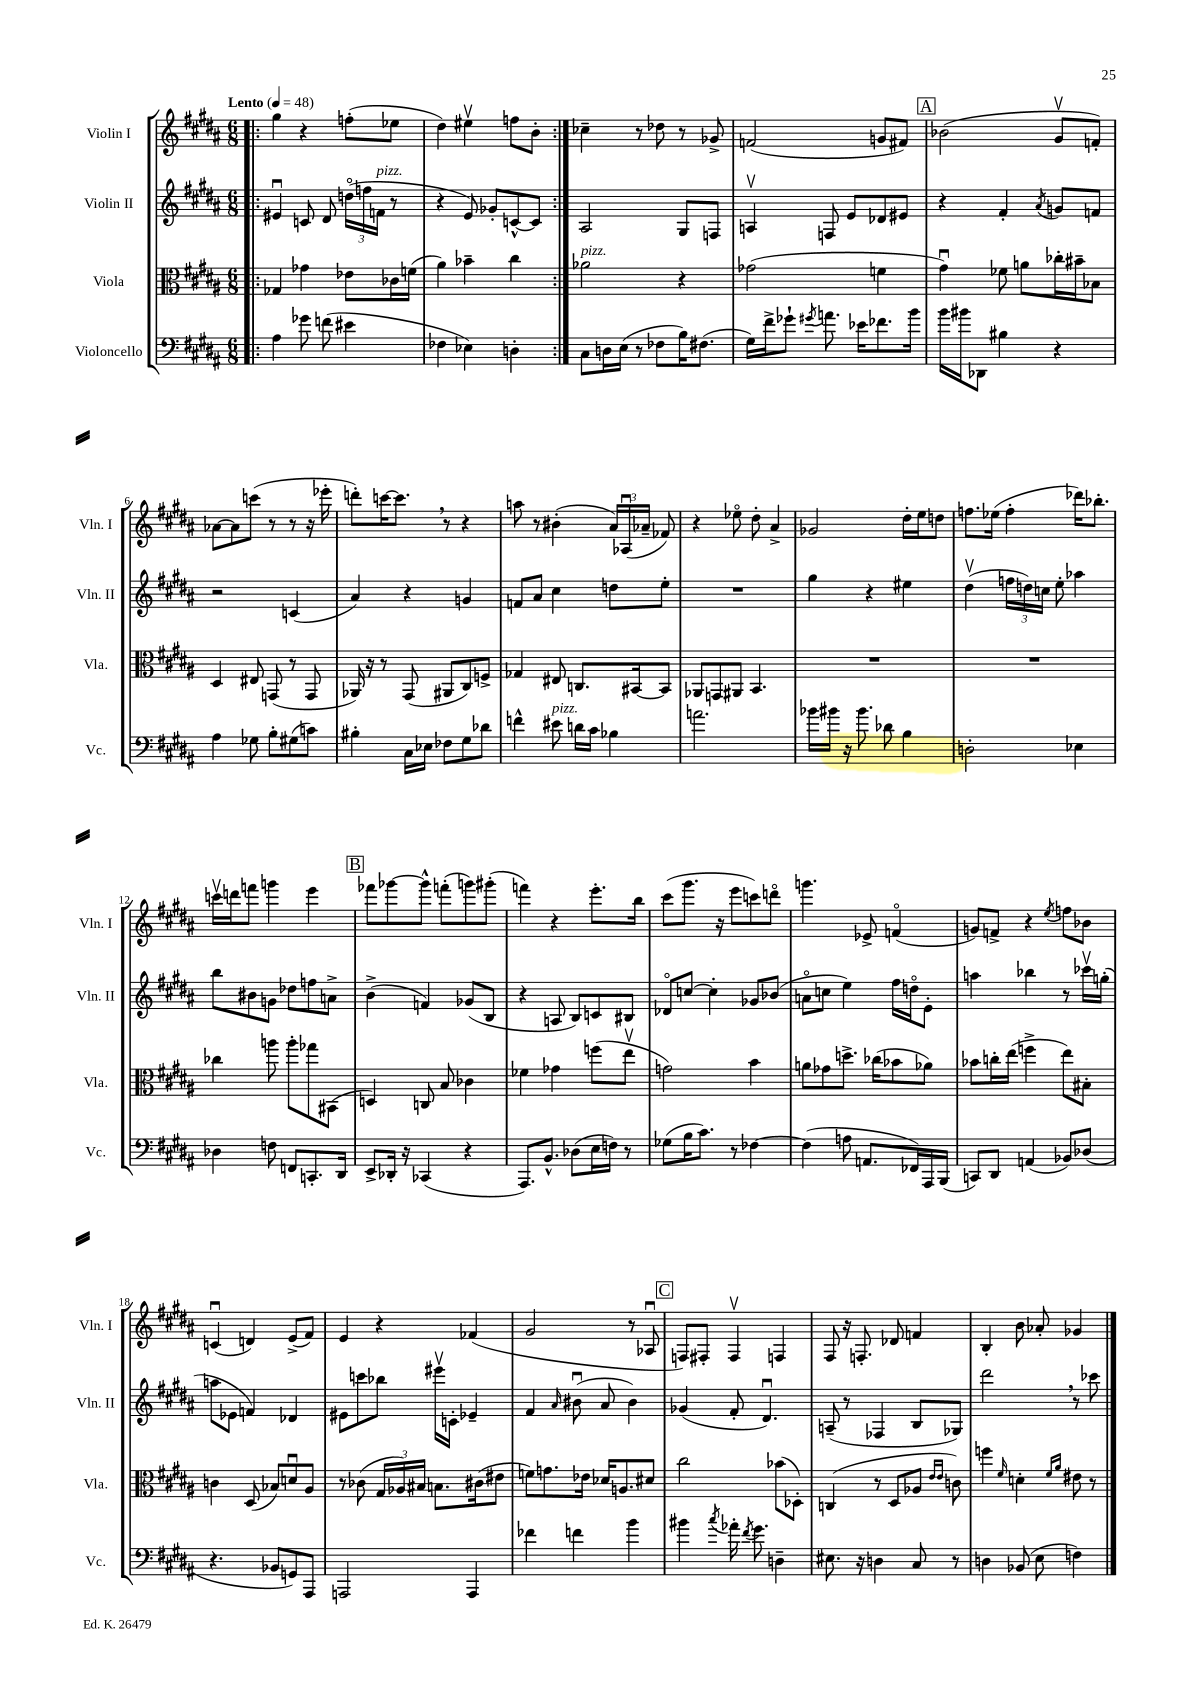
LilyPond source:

<<
\new StaffGroup <<
\new Staff = "s0" \with { instrumentName = "Violin I" shortInstrumentName = "Vln. I" } {
    \clef treble \key b \major \numericTimeSignature \time 6/8 \tempo "Lento" 4 = 48
    \autoBeamOff \repeat volta 2 { \bar ".|:" gis''4 r4 f''8[-.( ees''8] |
    dis''4) eis''4\upbow f''8[ b'8]-. | }
    ces''4-- r8 des''8 r8 ges'8-> |
    f'2( g'8[ fis'8]) |
    \mark \markup { \box "A" } bes'2( gis'8[\upbow f'8]-.) |
    aes'8[~ aes'8 c'''8]( r8 r8 r16 ees'''16-. |
    d'''8[-.) c'''16~ c'''8.] \breathe r8 r4 |
    a''8 r8 bis'4-.( \tuplet 3/2 { ais'16[) aes16\downbow( aes'16]-- } fes'8) |
    r4 ees''8\flageolet dis''8-. ais'4-> |
    ges'2 dis''16[-. e''16 d''8] |
    f''8.[ ees''16]( f''4-. des'''16[) bes''8.]-. |
    c'''16[\upbow d'''16 f'''8] g'''4 e'''4 |
    \mark \markup { \box "B" } fes'''8[ ges'''8~ ges'''8]-^ f'''8[-.( g'''8) gis'''8]-.( |
    f'''4) r4 e'''8.[-. b''16] |
    cis'''8[( gis'''8.] r16 e'''8[ c'''8) d'''8]\flageolet |
    g'''4. ees'8-> f'4\flageolet( |
    g'8[) f'8]-> r4 \acciaccatura { e''8 } f''8[ bes'8] |
    c'4\downbow( d'4) e'8[->( fis'8]) |
    e'4 r4 fes'4( |
    gis'2 r8 aes8\downbow |
    \mark \markup { \box "C" } f8[) fis8]-. fis4\upbow f4 |
    fis8 r16 f8.-. des'8 f'4 |
    b4-. b'8 aes'8-. ges'4 \bar "|." |
}
\new Staff = "s1" \with { instrumentName = "Violin II" shortInstrumentName = "Vln. II" } {
    \clef treble \key b \major \numericTimeSignature \time 6/8
    \autoBeamOff \repeat volta 2 { \bar ".|:" eis'4\downbow c'8 dis'8 \tuplet 3/2 { d''16[\flageolet( f''16 f'16]^\markup { \italic "pizz." } } r8 |
    r4 e'8) ges'8[-. c'8~-^ c'8] | }
    ais2 gis8[ f8] |
    a4\upbow f8 e'8[ des'8 eis'8] |
    \mark \markup { \box "A" } r4 fis'4-. \acciaccatura { ais'8 } g'8[ f'8] |
    r2 c'4( |
    ais'4) r4 g'4 |
    f'8[ ais'8] cis''4 d''8[ e''8]-. |
    R2. |
    gis''4 r4 eis''4 |
    dis''4\upbow( \tuplet 3/2 { f''16[ d''16) c''16] } e''8-. aes''4 |
    b''8[ bis'8 g'8] des''8[ f''8 a'8]-> |
    \mark \markup { \box "B" } b'4->( f'4) ges'8[( b8] |
    r4 a8 b8[) c'8 bis8] |
    des'8[\flageolet c''8]~ c''4-. ges'8[ bes'8]( |
    a'8[\flageolet c''8] e''4) fis''16[ d''16\flageolet e'8]-. |
    a''4 bes''4 r8 ces'''16[\upbow g''16]-.( |
    a''8[ ees'8] f'4) des'4 |
    eis'8[ c'''8 bes''8] eis'''16[\upbow c'16]-. ees'4-- |
    fis'4 \grace { ais'16 } bis'8\downbow( ais'8 bis'4) |
    \mark \markup { \box "C" } ges'4( fis'8-. dis'4.\downbow) |
    a8--( r8 fes4 b8[ ges8]) |
    dis'''2 \breathe r8 ces'''8 \bar "|." |
}
\new Staff = "s2" \with { instrumentName = "Viola" shortInstrumentName = "Vla." } {
    \clef alto \key b \major \numericTimeSignature \time 6/8
    \autoBeamOff \repeat volta 2 { \bar ".|:" ges4 ges'4 ees'8[ ces'16 f'16]( |
    ais'4) bes'4-- cis''4 | }
    aes'2^\markup { \italic "pizz." } r4 |
    ges'2( f'4 |
    \mark \markup { \box "A" } gis'4\downbow) fes'8 a'8[ ces''16-. bis'16-- bes8] |
    dis4 eis8 g,8( r8 g,8 |
    aes,16) r16 r8 gis,8( ais,8[ cis8) f8]-> |
    ges4 eis8 c8.[ bis,16~ bis,8] |
    aes,8[ g,8 ais,8] b,4. |
    R2. |
    R2. |
    ces''4 a''8 a''8[-. ges''8 bis,8]( |
    \mark \markup { \box "B" } d4) c8 b8 ces'4 |
    fes'4 ges'4 f''8[( e''8]\upbow |
    g'2) b'4 |
    a'8[ ges'8 d''8.]-> ces''16[( bes'8 aes'8]) |
    bes'8[ c''16-. e''16]( f''4-> e''8[) bis8]-. |
    c'4 dis8( bes8[) d'8\downbow ais8] |
    r8 ces'8( \tuplet 3/2 { gis16[ aes16) bis16] } b8.[ cis'16( eis'8] |
    f'8[) g'8. ees'16] des'16[ a8. dis'8] |
    \mark \markup { \box "C" } cis''2 bes'8[( des8]-.) |
    c4( r8 dis8[ aes8] \grace { e'16[ e'16] } c'8) |
    f''4 \grace { fis'16 } d'4-. \grace { fis'16[ ais'16] } eis'8 r8 \bar "|." |
}
\new Staff = "s3" \with { instrumentName = "Violoncello" shortInstrumentName = "Vc." } {
    \clef bass \key b \major \numericTimeSignature \time 6/8
    \autoBeamOff \repeat volta 2 { \bar ".|:" ais4 ges'8 f'8( eis'4 |
    fes4 ees4) d4-. | }
    cis8[ d16 e16]( r8 fes8[ b16) fis8.]( |
    gis16[) fis'16-> ges'8]-! \acciaccatura { gis'8 } a'8. ees'16[ fes'8. b'16] |
    \mark \markup { \box "A" } b'16[ bis'16 des,8] bis4 r4 |
    ais4 ges8 b8[-. gis8( c'8]) |
    bis4-. cis16[ ees16] fes8[ gis8 des'8] |
    f'4-^ eis'8^\markup { \italic "pizz." } d'16[ cis'16] bes4 |
    a'2. |
    bes'16[ bis'16] r16 bis'8. des'8 b4 |
    d2-. ees4 |
    des4 f8 f,8[ c,8.-. dis,16] |
    \mark \markup { \box "B" } e,8[-> des,16]-. r16 ces,4( r4 |
    ais,,8.[) b,8.]-^ des8[( e16 f16]) r8 |
    ges8[( b16 cis'8.]) r8 fes4~ |
    fes4( a8 a,8.[ fes,16) ais,,16 b,,16]( |
    c,8[) dis,8] a,4( bes,8[) des8]( |
    r4. bes,8[ g,8) ais,,8] |
    a,,2 a,,4 |
    fes'4 f'4 b'4 |
    \mark \markup { \box "C" } bis'4 \acciaccatura { cis''8 } aes'16-. \acciaccatura { fis'8 } gis'8. d4-- |
    eis8. r16 d4 cis8 r8 |
    d4 bes,8( e8 f4) \bar "|." |
}
>>
>>
